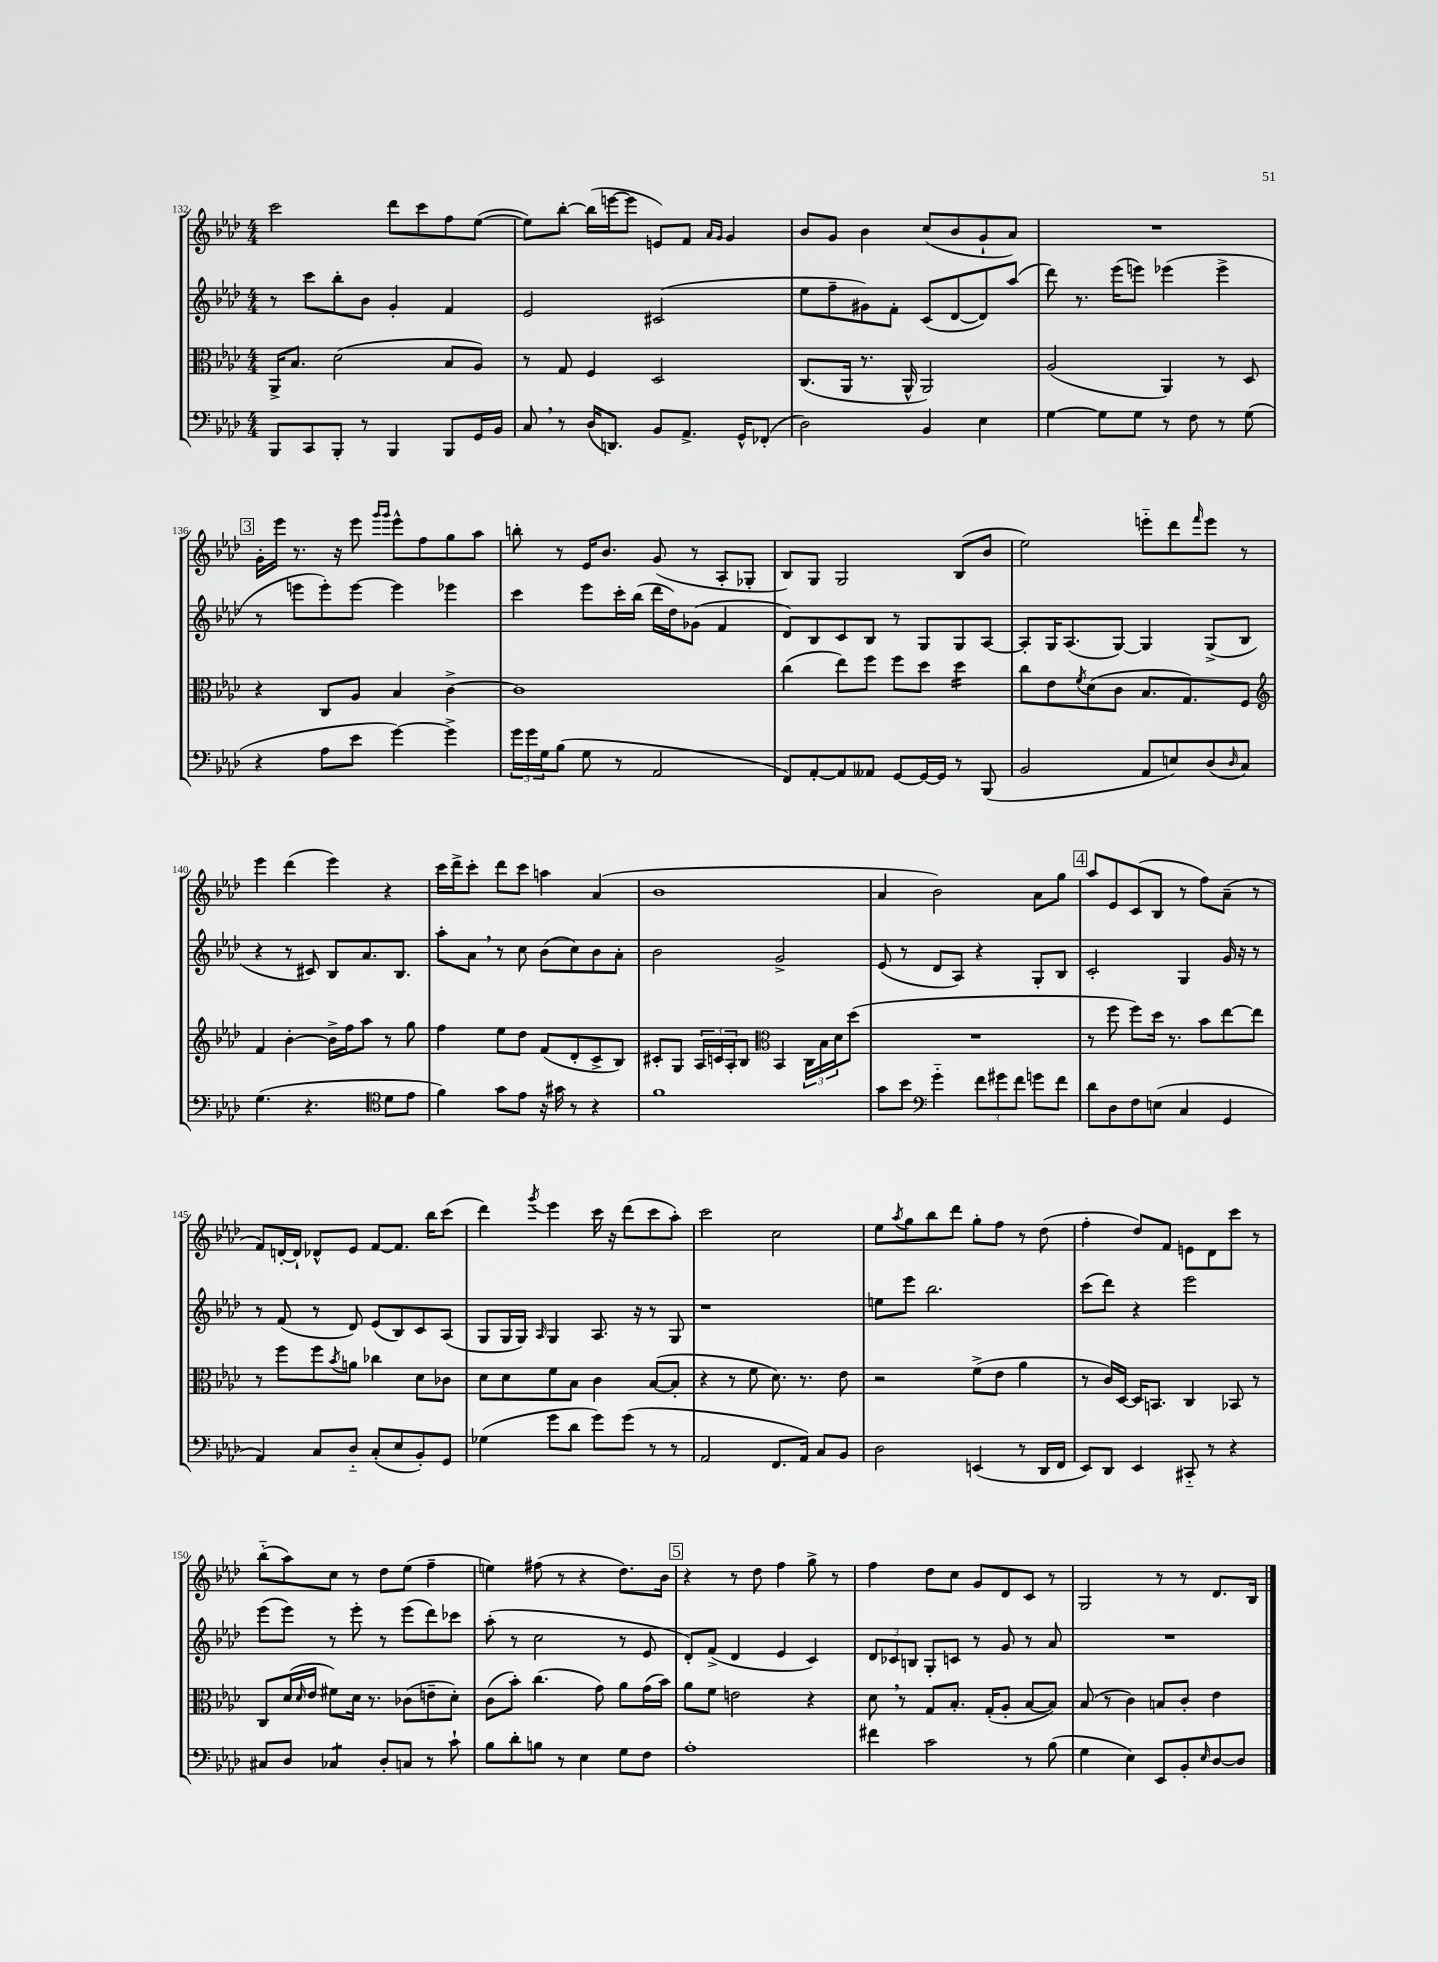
<<
\new StaffGroup <<
\new Staff = "s0" {
    \clef treble \key aes \major \numericTimeSignature \time 4/4
    c'''2 des'''8 c'''8 f''8 ees''8~( |
    ees''8) bes''8~-. bes''16( e'''16~ e'''8 e'8) f'8 \grace { aes'16 g'16 } g'4 |
    bes'8 g'8 bes'4 c''8( bes'8 g'8-! aes'8) |
    R1 |
    \mark \markup { \box "3" } g'16-. ees'''16 r8. r16 ees'''8 \grace { g'''16 g'''16 } ees'''8-^ f''8 g''8 aes''8 |
    b''8-. r8 ees'16 bes'8. g'8( r8 aes8-. ges8-. |
    bes8) g8 g2 bes8( bes'8 |
    ees''2) e'''8-_ des'''8 \grace { f'''16 } e'''8 r8 |
    ees'''4 des'''4( ees'''4) r4 |
    c'''16 des'''16-> c'''8-. des'''8 c'''8 a''4 aes'4( |
    bes'1 |
    aes'4 bes'2) aes'8 g''8 |
    \mark \markup { \box "4" } aes''8 ees'8 c'8( bes8 r8 f''8) aes'8--( r8 |
    f'8) d'16~-. d'16-! des'8-^ ees'8 f'8~ f'8. bes''16 c'''8( |
    des'''4) \acciaccatura { g'''8 } ees'''4 c'''16 r16 des'''8( c'''8 aes''8-.) |
    c'''2 c''2 |
    ees''8 \acciaccatura { aes''8 } g''8 bes''8 des'''8 g''8-. f''8 r8 des''8( |
    f''4-. des''8) f'8 e'8 des'8 c'''8 r8 |
    bes''8-_( aes''8) c''8 r8 des''8 ees''8( f''4-- |
    e''4) fis''8( r8 r4 des''8.) bes'16 |
    \mark \markup { \box "5" } r4 r8 des''8 f''4 g''8-> r8 |
    f''4 des''8 c''8 g'8 des'8 c'8 r8 |
    g2 r8 r8 des'8. bes16 \bar "|." |
}
\new Staff = "s1" {
    \clef treble \key aes \major \numericTimeSignature \time 4/4
    r8 c'''8 bes''8-. bes'8 g'4-. f'4 |
    ees'2 cis'2( |
    ees''8 f''8-- gis'8) f'8-. c'8( des'8~ des'8) aes''8( |
    des'''8) r8. ees'''16( e'''8) ees'''4( ees'''4-> |
    \mark \markup { \box "3" } r8 e'''8 e'''8-.) e'''8~ e'''4 ees'''4 |
    c'''4 ees'''8 c'''16-. bes''16( des'''16 des''16) ges'8( f'4 |
    des'8) bes8 c'8 bes8 r8 g8 g8 aes8~ |
    aes8-. g16 aes8.( g8~) g4 g8->( bes8 |
    r4 r8 cis'8) bes8 aes'8. bes8. |
    aes''8-. aes'8 \breathe r8 c''8 bes'8( c''8) bes'8 aes'8-. |
    bes'2 g'2-> |
    ees'8( r8 des'8 aes8) r4 g8-. bes8 |
    \mark \markup { \box "4" } c'2-. g4 g'16 r16 r8 |
    r8 f'8( r8 des'8) ees'8( bes8) c'8 aes8( |
    g8 g16 g16) \grace { aes16 } g4 aes8. r16 r8 g8 |
    r1 |
    e''8 ees'''8 bes''2. |
    c'''8( des'''8) r4 ees'''2 |
    ees'''8( ees'''8) r8 ees'''8-. r8 ees'''8( des'''8) ces'''8 |
    aes''8-.( r8 c''2 r8 ees'8 |
    \mark \markup { \box "5" } des'8-.) f'8->( des'4 ees'4 c'4) |
    \tuplet 3/2 { des'8 ces'8 b8 } g8-. c'8 r8 g'8 r8 aes'8 |
    R1 \bar "|." |
}
\new Staff = "s2" {
    \clef alto \key aes \major \numericTimeSignature \time 4/4
    aes,16-> bes8. des'2( bes8 aes8) |
    r8 g8 f4 des2 |
    c8.( aes,16 r8. aes,16-^ aes,2) |
    aes2( aes,4) r8 des8 |
    \mark \markup { \box "3" } r4 c8 aes8 bes4 c'4~-> |
    c'1 |
    c''4( ees''8) f''8 f''8 des''8 des''4:16 |
    c''8 ees'8 \acciaccatura { f'8 } des'8( c'8 bes8. g8.) f8 |
    \clef treble f'4 bes'4~-. bes'16-> f''16 aes''8 r8 g''8 |
    f''4 ees''8 des''8 f'8( des'8-. c'8-> bes8) |
    cis'8-. g8 \tuplet 3/2 { aes16 c'16 aes16-. } bes8 \clef alto bes,4 \tuplet 3/2 { c16 bes16 des'16 } des''8( |
    R1 |
    \mark \markup { \box "4" } r8 f''8 f''8) des''16 r8. bes'8 ees''8~ ees''8 |
    r8 f''8 f''8 \acciaccatura { bes'8 } a'8 ces''4 des'8 ces'8 |
    des'8 des'8 f'8 bes8 c'4 bes8~( bes8-. |
    r4 r8 f'8 des'8.) r8. ees'8 |
    r2 f'8->( ees'8 aes'4 |
    r8 c'16) des16~ des16 b,8. c4 bes,8 r8 |
    c8 des'16( \grace { des'16 } ees'16 fis'8) des'16 r8. ces'8( e'8-- des'8-.) |
    c'8( bes'8-.) c''4.( g'8) aes'8 g'16( bes'16) |
    \mark \markup { \box "5" } aes'8 f'8 e'2 r4 |
    des'8 \breathe r8 g8 bes8.-. g16-.( aes8-. bes8~ bes8) |
    bes8( r8 c'4) b8 c'8-. ees'4 \bar "|." |
}
\new Staff = "s3" {
    \clef bass \key aes \major \numericTimeSignature \time 4/4
    bes,,8 c,8 bes,,8-. r8 bes,,4 bes,,8 g,16 bes,16 |
    c8 \breathe r8 des16( d,8.) bes,8 aes,8.-> g,16-^ fes,8-.( |
    des2) bes,4 ees4 |
    g4~ g8 g8 r8 f8 r8 g8( |
    \mark \markup { \box "3" } r4 aes8 ees'8 g'4~) g'4-> |
    \tuplet 3/2 { g'16 g'16 g16 } bes8( g8 r8 aes,2 |
    f,8) aes,8~-. aes,8 aeses,8 g,8~ g,16~ g,16 r8 bes,,8( |
    bes,2 aes,8 e8) des8( \grace { des16 } c8) |
    g4.( r4. \clef tenor des'8 ees'8 |
    f'4) g'8 ees'8 r16 gis'16 r8 r4 |
    f'1 |
    g'8 bes'8 \clef bass g'4-_ \tuplet 3/2 { f'8 gis'8 f'8 } g'8 f'8 |
    \mark \markup { \box "4" } des'8 des8 f8 e8( c4 g,4 |
    aes,4) c8 des8-_ c8-.( ees8 bes,8-.) g,8 |
    ges4( g'8 des'8 g'8) g'8( r8 r8 |
    aes,2 f,8. aes,16) c8 bes,8 |
    des2 e,4( r8 des,16 f,16 |
    ees,8) des,8 ees,4 cis,8-_ r8 r4 |
    cis8 des8 ces4:8 des8-. c8 r8 c'8-! |
    bes8 des'8-. b8 r8 ees4 g8 f8 |
    \mark \markup { \box "5" } aes1-. |
    fis'4 c'2 r8 bes8( |
    g4 ees4) ees,8 bes,8-. \grace { ees16 } des8~ des8 \bar "|." |
}
>>
>>
\layout { \context { \Score currentBarNumber = #132 } }
